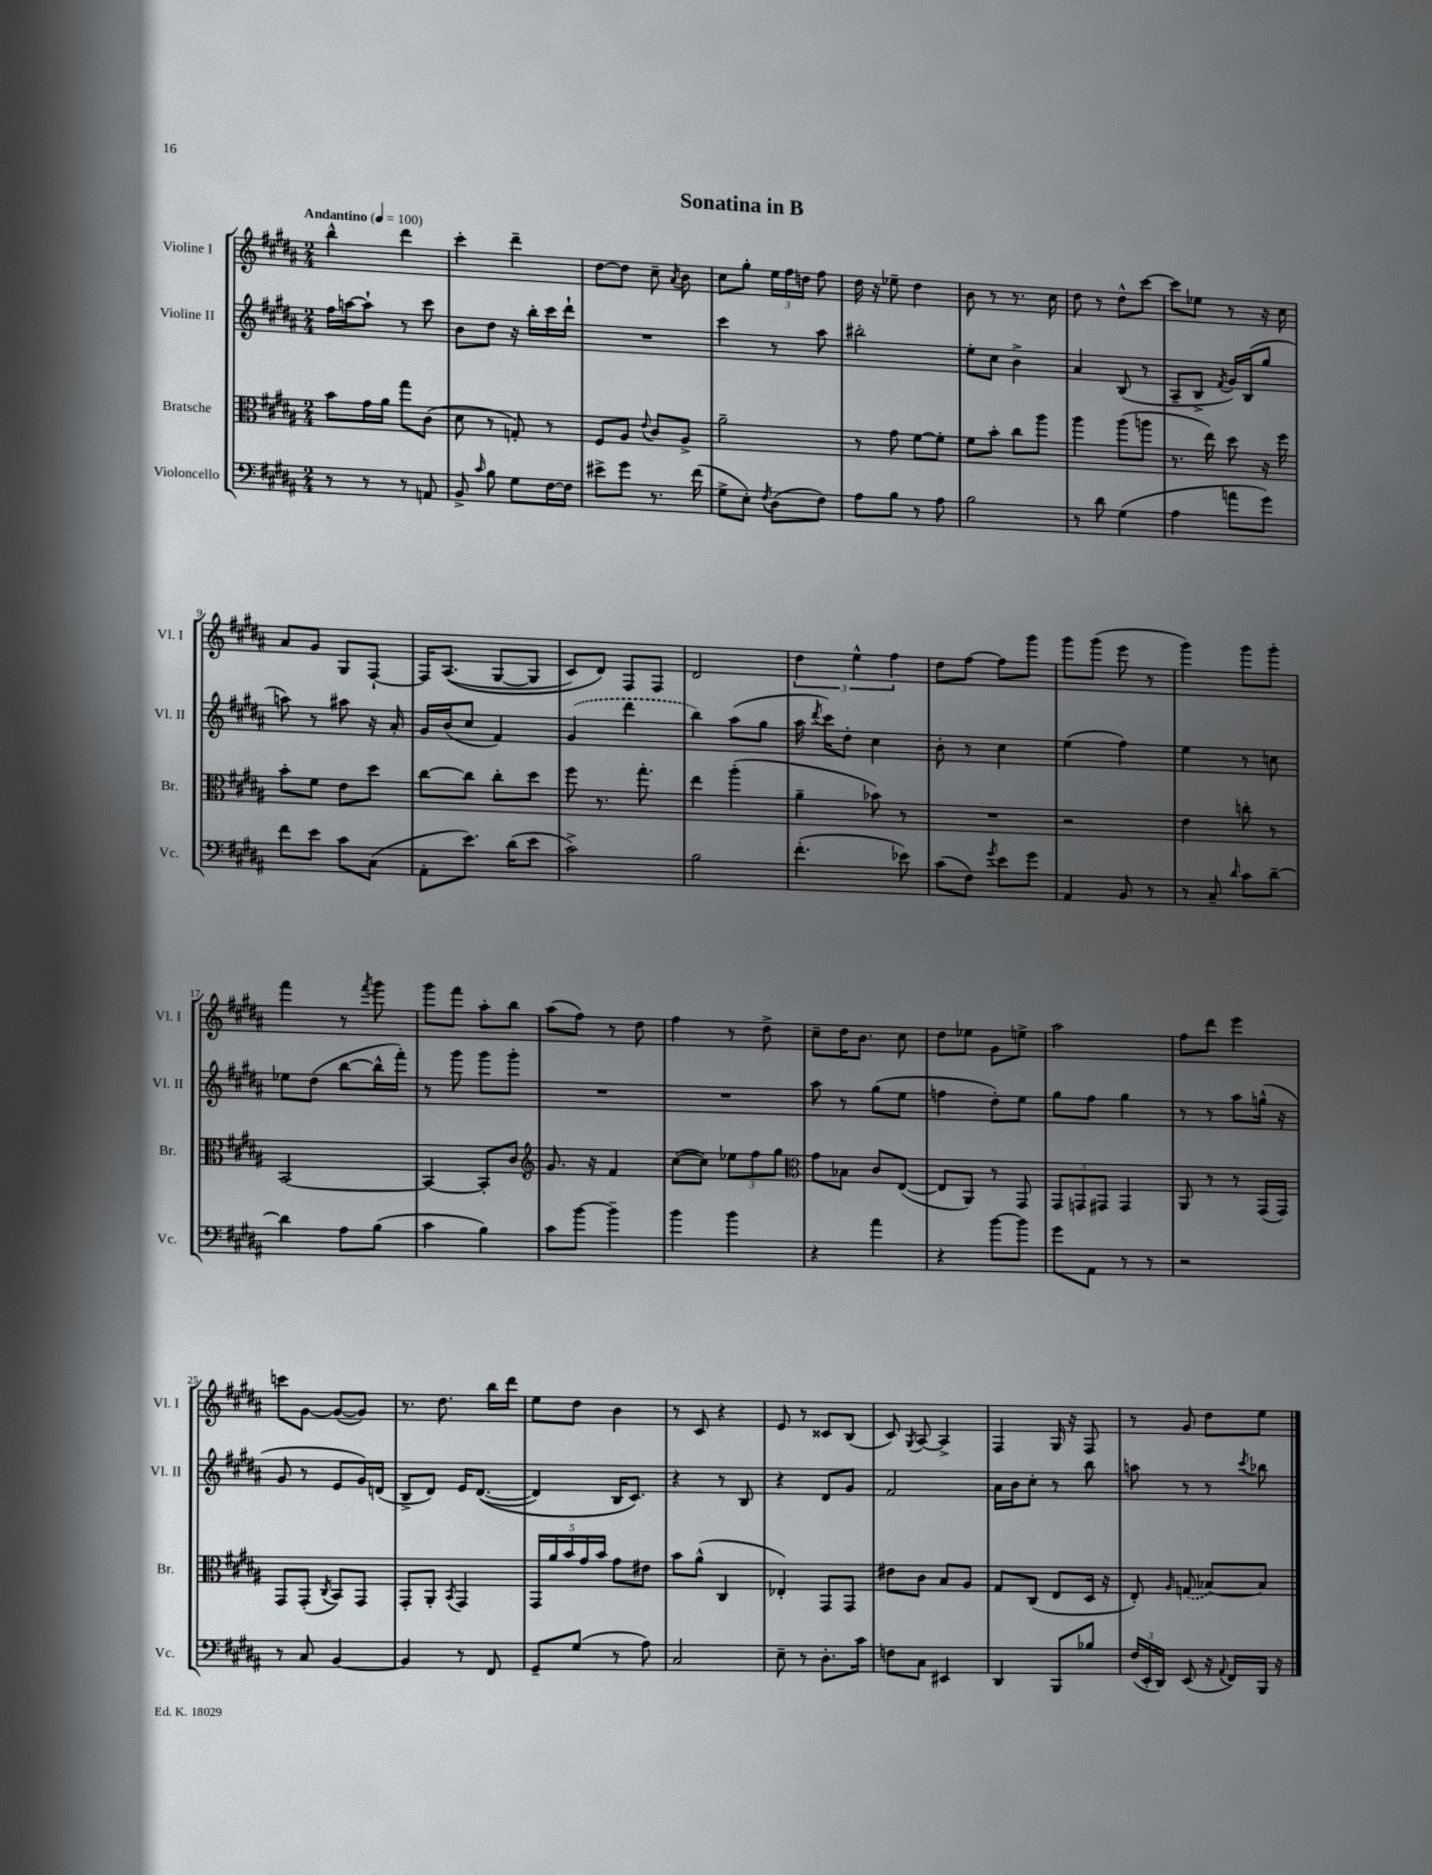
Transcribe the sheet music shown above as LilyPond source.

\header { title = "Sonatina in B" }
<<
\new StaffGroup <<
\new Staff = "s0" \with { instrumentName = "Violine I" shortInstrumentName = "Vl. I" } {
    \clef treble \key b \major \numericTimeSignature \time 2/4 \tempo "Andantino" 4 = 100
    \autoBeamOff b''4-^ dis'''4 |
    cis'''4-. dis'''4-- |
    dis''8[~ dis''8] cis''8-- \acciaccatura { ais'8 } b'8 |
    cis''8[ gis''8]-. \tuplet 3/2 { e''16[ fis''16 d''16] } fis''8 |
    dis''16 r16 ees''8-- dis''4 |
    b'8 r8 r8. cis''16 |
    dis''8 r8 dis''8[-^ cis'''8]~ |
    cis'''8[ ees''8] r8 r16 cis''16 |
    ais'8[ gis'8] gis8[ fis8]~-! |
    fis16[ ais8.](\( gis8[~ gis8] |
    cis'8[) dis'8]\) fis8[ fis8] |
    dis'2 |
    \tuplet 3/2 { dis''4 e''4-^ fis''4 } |
    dis''8[ fis''8]~ fis''8[ gis'''8] |
    gis'''8[ gis'''8]( e'''8 r8 |
    gis'''4) gis'''8[ gis'''8]-. |
    fis'''4 r8 \acciaccatura { fis'''8 } gis'''8 |
    gis'''8[ fis'''8] ais''8[-. b''8] |
    ais''8[( fis''8]) r8 dis''8 |
    fis''4 r8 dis''8-> |
    cis''8[-- dis''16 b'8.] cis''8 |
    dis''8[ ees''8] gis'8[ e''8]-> |
    ais''2 |
    fis''8[ dis'''8] e'''4 |
    c'''8[ gis'8]~ gis'8[~( gis'8]) |
    r8. dis''8. b''16[ dis'''16] |
    e''8[ dis''8] b'4 |
    r8 cis'8 r4 |
    e'8 r8 cisis'8[ b8]( |
    cis'8) \acciaccatura { gis8 } ais8~ ais4-> |
    fis4 gis16 r16 fis8 |
    r8 gis'8 dis''8[ e''8] \bar "|." |
}
\new Staff = "s1" \with { instrumentName = "Violine II" shortInstrumentName = "Vl. II" } {
    \clef treble \key b \major \numericTimeSignature \time 2/4
    \autoBeamOff fis''16[ a''16~ a''8]-! r8 cis'''8 |
    b'8[ dis''8] r16 b''16[-. cis'''16 dis'''16]-! |
    R2 |
    cis'''4 r8 ais''8 |
    bis''2-. |
    e''8[-. cis''8] b'4-> |
    ais'4 b8( r8 |
    ais8[-- b8]-> \acciaccatura { fis'8 } gis'16[) b16( gis''8] |
    a''8) r8 ais''8 r16 ais'16-. |
    gis'16[ b'16( cis''8] fis'4) |
    \once \slurDashed gis'4( dis'''4 |
    b''4) ais''8[( gis''8] |
    ais''16 \acciaccatura { dis'''8 } cis'''16[) dis''8]-. cis''4 |
    b'8-. r8 cis''4 |
    e''4( fis''4) |
    e''4 r8 c''8 |
    ees''8[ dis''8]( b''8[~ b''16-^ fis'''16]-.) |
    r8 gis'''8 gis'''8[ gis'''8]-. |
    R2 |
    R2 |
    ais''8 r8 gis''8[( e''8] |
    f''4 dis''8[-.) e''8] |
    gis''8[ fis''8] gis''4 |
    r8 r8 ais''8[ g''16]-^( r16 |
    gis'8 r8 e'8[ gis'16) d'16]( |
    b8[-> dis'8]) e'16[ dis'8.]~(\( |
    dis'4) b16[ cis'8.]\) |
    r4 r8 b8 |
    r4 dis'8[ gis'8] |
    fis'2 |
    ais'16[ b'16 cis''8]-. r8 b''8 |
    a''8 r8 r8 \acciaccatura { cis'''8 } bes''8 \bar "|." |
}
\new Staff = "s2" \with { instrumentName = "Bratsche" shortInstrumentName = "Br." } {
    \clef alto \key b \major \numericTimeSignature \time 2/4
    \autoBeamOff b'8[ gis'16 ais'16] gis''8[ cis'8]( |
    dis'8 r8 g8-.) r8 |
    fis8[ ais8] \appoggiatura { e'8 } cis'8[ ais8]-> |
    ais'2-- |
    r8 gis'8 fis'8[~ fis'8]-. |
    fis'8[ b'8]-. cis''8[ ais''8] |
    ais''4 ais''8[( a''8] |
    r8. e''16) dis''8 r16 fis''16 |
    b'8[-. fis'8] e'8[ dis''8] |
    cis''8[~ cis''8] cis''8[-. dis''8] |
    fis''8 r8. gis''8.-. |
    e''4 ais''4-.( |
    ais'4-- bes'8) r8 |
    R2 |
    r2 |
    e'4 c''8-. r8 |
    b,2~ |
    b,4~ b,8[-. cis'8] |
    \clef treble gis'8. r16 fis'4 |
    cis''8[~( cis''8]) \tuplet 3/2 { ees''8[ fis''8 gis''8] } |
    \clef alto gis'8[ bes8] cis'8[ e8]~( |
    e8[ ais,8]) r8 gis,8 |
    \tuplet 3/2 { gis,8[ g,8 gis,8] } gis,4 |
    ais,8 r8 r8 gis,16[( gis,16]) |
    gis,8[ gis,8]-.( \acciaccatura { cis8 } b,8[) gis,8] |
    gis,8[-. ais,8]-. \acciaccatura { b,8 } gis,4 |
    \tuplet 5/4 { gis,16[ ais'16 b'16 gis'16 b'16] } gis'8[ eis'8] |
    b'8[ ais'8]-^( cis4 |
    ees4-.) gis,8[ gis,8] |
    eis'8[ cis'8] b8[ ais8] |
    gis8[ cis8]( e8[ dis16] r16 |
    e8-.) \grace { ais16 } \once \slurDashed g8( bes8[~) bes8] \bar "|." |
}
\new Staff = "s3" \with { instrumentName = "Violoncello" shortInstrumentName = "Vc." } {
    \clef bass \key b \major \numericTimeSignature \time 2/4
    \autoBeamOff r8 r8 r8 a,8 |
    b,8-> \grace { cis'16 } b8 gis8[ fis16~ fis16] |
    eis'8[-> gis'8] r8. fis'16( |
    gis8[-> e8]-.) \acciaccatura { fis8 } dis8[( fis8]) |
    ais8[ b8] r8 ais8 |
    b2 |
    r8 dis'8 gis4( |
    ais4 a'8[ gis'8]) |
    fis'8[ e'8] cis'8[ cis8]( |
    ais,8[-. e'8.]) dis'16[( e'8] |
    cis'2->) |
    b2 |
    fis'4.-.( ees'8) |
    cis'8[( fis8]) \acciaccatura { gis'8 } e'8[ gis'8] |
    ais,4 b,8 r8 |
    r8 cis8-- \grace { dis'16 } cis'8[ dis'8]~-- |
    dis'4 ais8[ b8]( |
    cis'4 b4) |
    cis'8[ b'8]~ b'4-- |
    b'4 b'4 |
    r4 ais'4 |
    r4 b'8[~ b'8] |
    gis'8[ ais,8] r8 r8 |
    r2 |
    r8 cis8 b,4~ |
    b,4 r8 fis,8 |
    gis,8[-- gis8]( r8 ais8) |
    cis2 |
    e8-- r8 dis8.[-. cis'16] |
    f8[ cis8] eis,4 |
    dis,4 b,,8[ bes8] |
    \tuplet 3/2 { fis16[( e,16-. dis,16]) } e,8( r16 \appoggiatura { ais,8 } fis,16[) b,,16] r16 \bar "|." |
}
>>
>>
